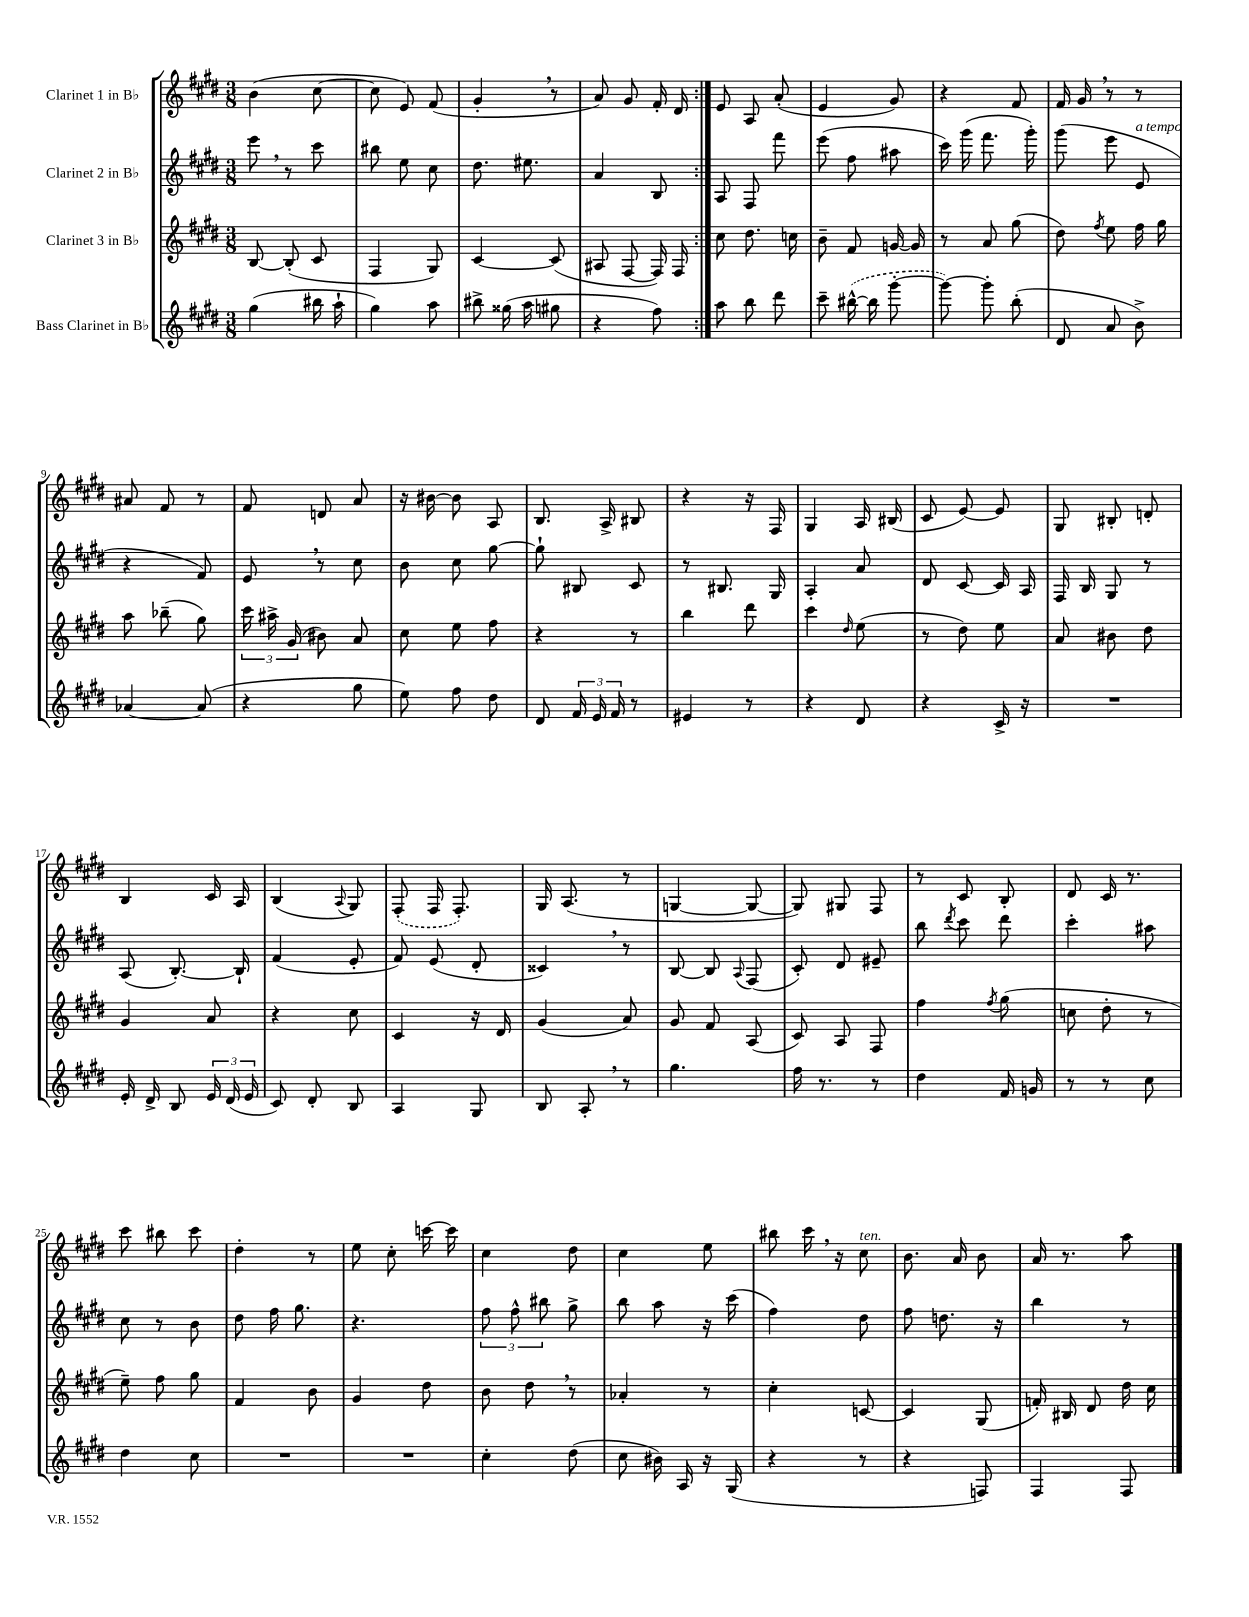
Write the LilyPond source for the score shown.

<<
\new StaffGroup <<
\new Staff = "s0" \with { instrumentName = "Clarinet 1 in Bb" } {
    \clef treble \key e \major \numericTimeSignature \time 3/8
    \autoBeamOff \repeat volta 2 { b'4( cis''8~ |
    cis''8 e'8) fis'8( |
    gis'4-. \breathe r8 |
    a'8) gis'8 fis'16-. dis'16 | }
    e'8 a8 a'8-.( |
    e'4 gis'8) |
    r4 fis'8 |
    fis'16 gis'16 \breathe r8 r8 |
    ais'8 fis'8 r8 |
    fis'8 d'8 a'8 |
    r16 bis'16~ bis'8 a8 |
    b8. a16-> bis8 |
    r4 r16 fis16 |
    gis4 a16 bis16( |
    cis'8 e'8~) e'8 |
    gis8 bis8-. d'8-. |
    b4 cis'16 a16 |
    b4( \appoggiatura { a8 } gis8) |
    \once \slurDashed fis8-.( fis16 fis8.-.) |
    gis16 a8.( r8 |
    g4~ g8~ |
    g8) gis8 fis8 |
    r8 cis'8 b8-. |
    dis'8 cis'16 r8. |
    cis'''8 bis''8 cis'''8 |
    dis''4-. r8 |
    e''8 cis''8-. c'''16~ c'''16 |
    cis''4 dis''8 |
    cis''4 e''8 |
    bis''8 cis'''16 \breathe r16 cis''8^\markup { \italic "ten." } |
    b'8. a'16 b'8 |
    a'16 r8. a''8 \bar "|." |
}
\new Staff = "s1" \with { instrumentName = "Clarinet 2 in Bb" } {
    \clef treble \key e \major \numericTimeSignature \time 3/8
    \autoBeamOff \repeat volta 2 { e'''8 \breathe r8 cis'''8 |
    bis''8 e''8 cis''8 |
    dis''8. eis''8. |
    a'4 b8 | }
    a8 fis8 fis'''8 |
    e'''8( fis''8 ais''8 |
    cis'''16) gis'''16( fis'''8. gis'''16-.) |
    gis'''8( e'''8 e'8^\markup { \italic "a tempo" } |
    r4 fis'8) |
    e'8 \breathe r8 cis''8 |
    b'8 cis''8 gis''8~ |
    gis''8-! bis8 cis'8 |
    r8 bis8. gis16 |
    a4-. a'8 |
    dis'8 cis'8~ cis'16 a16 |
    fis16 b16 gis8 r8 |
    a8( b8.~-.) b16-! |
    fis'4( e'8-. |
    fis'8) e'8( dis'8-. |
    cisis'4) \breathe r8 |
    b8~ b8 \appoggiatura { a8 } fis8( |
    cis'8-.) dis'8 eis'8-- |
    b''8 \acciaccatura { dis'''8 } cis'''8 dis'''8 |
    cis'''4-. ais''8 |
    cis''8 r8 b'8 |
    dis''8 fis''16 gis''8. |
    r4. |
    \tuplet 3/2 { fis''8 fis''8-^ bis''8 } gis''8-> |
    b''8 a''8 r16 cis'''16( |
    fis''4) dis''8 |
    fis''8 d''8. r16 |
    b''4 r8 \bar "|." |
}
\new Staff = "s2" \with { instrumentName = "Clarinet 3 in Bb" } {
    \clef treble \key e \major \numericTimeSignature \time 3/8
    \autoBeamOff \repeat volta 2 { b8~ b8-.( cis'8 |
    fis4 gis8) |
    cis'4~ cis'8( |
    ais8 fis8~ fis16) fis16 | }
    cis''8 dis''8. c''16 |
    b'8-- fis'8 g'16~ g'16 |
    r8 a'8 gis''8( |
    dis''8) \acciaccatura { fis''8 } e''8 fis''16 gis''16 |
    a''8 bes''8--( gis''8) |
    \tuplet 3/2 { cis'''16 ais''16-> gis'16( } bis'8) a'8 |
    cis''8 e''8 fis''8 |
    r4 r8 |
    b''4 dis'''8 |
    cis'''4 \grace { dis''16 } e''8( |
    r8 dis''8) e''8 |
    a'8 bis'8 dis''8 |
    gis'4 a'8 |
    r4 cis''8 |
    cis'4 r16 dis'16 |
    gis'4( a'8) |
    gis'8 fis'8 a8( |
    cis'8) a8 fis8 |
    fis''4 \acciaccatura { fis''8 } gis''8( |
    c''8 dis''8-. r8 |
    e''8--) fis''8 gis''8 |
    fis'4 b'8 |
    gis'4 dis''8 |
    b'8 dis''8 \breathe r8 |
    aes'4-. r8 |
    cis''4-. c'8~ |
    c'4 gis8( |
    f'16-.) bis16 dis'8 dis''16 cis''16 \bar "|." |
}
\new Staff = "s3" \with { instrumentName = "Bass Clarinet in Bb" } {
    \clef treble \key e \major \numericTimeSignature \time 3/8
    \autoBeamOff \repeat volta 2 { gis''4( bis''16 a''16-! |
    gis''4) a''8 |
    bis''8-> gisis''16( a''16 gis''8 |
    r4 fis''8) | }
    a''8 b''8 dis'''8 |
    cis'''8-- \once \slurDashed bis''16~-^( bis''16 gis'''8~-. |
    gis'''8~) gis'''8-. b''8-.( |
    dis'8 a'8 b'8->) |
    aes'4~ aes'8( |
    r4 gis''8 |
    e''8) fis''8 dis''8 |
    dis'8 \tuplet 3/2 { fis'16 e'16 fis'16 } r8 |
    eis'4 r8 |
    r4 dis'8 |
    r4 cis'16-> r16 |
    R4. |
    e'16-. dis'16-> b8 \tuplet 3/2 { e'16 dis'16( e'16 } |
    cis'8) dis'8-. b8 |
    a4 gis8 |
    b8 a8-. \breathe r8 |
    gis''4. |
    fis''16 r8. r8 |
    dis''4 fis'16 g'16 |
    r8 r8 cis''8 |
    dis''4 cis''8 |
    R4. |
    R4. |
    cis''4-. dis''8( |
    cis''8 bis'16) a16 r16 gis16( |
    r4 r8 |
    r4 f8) |
    fis4 fis8 \bar "|." |
}
>>
>>
